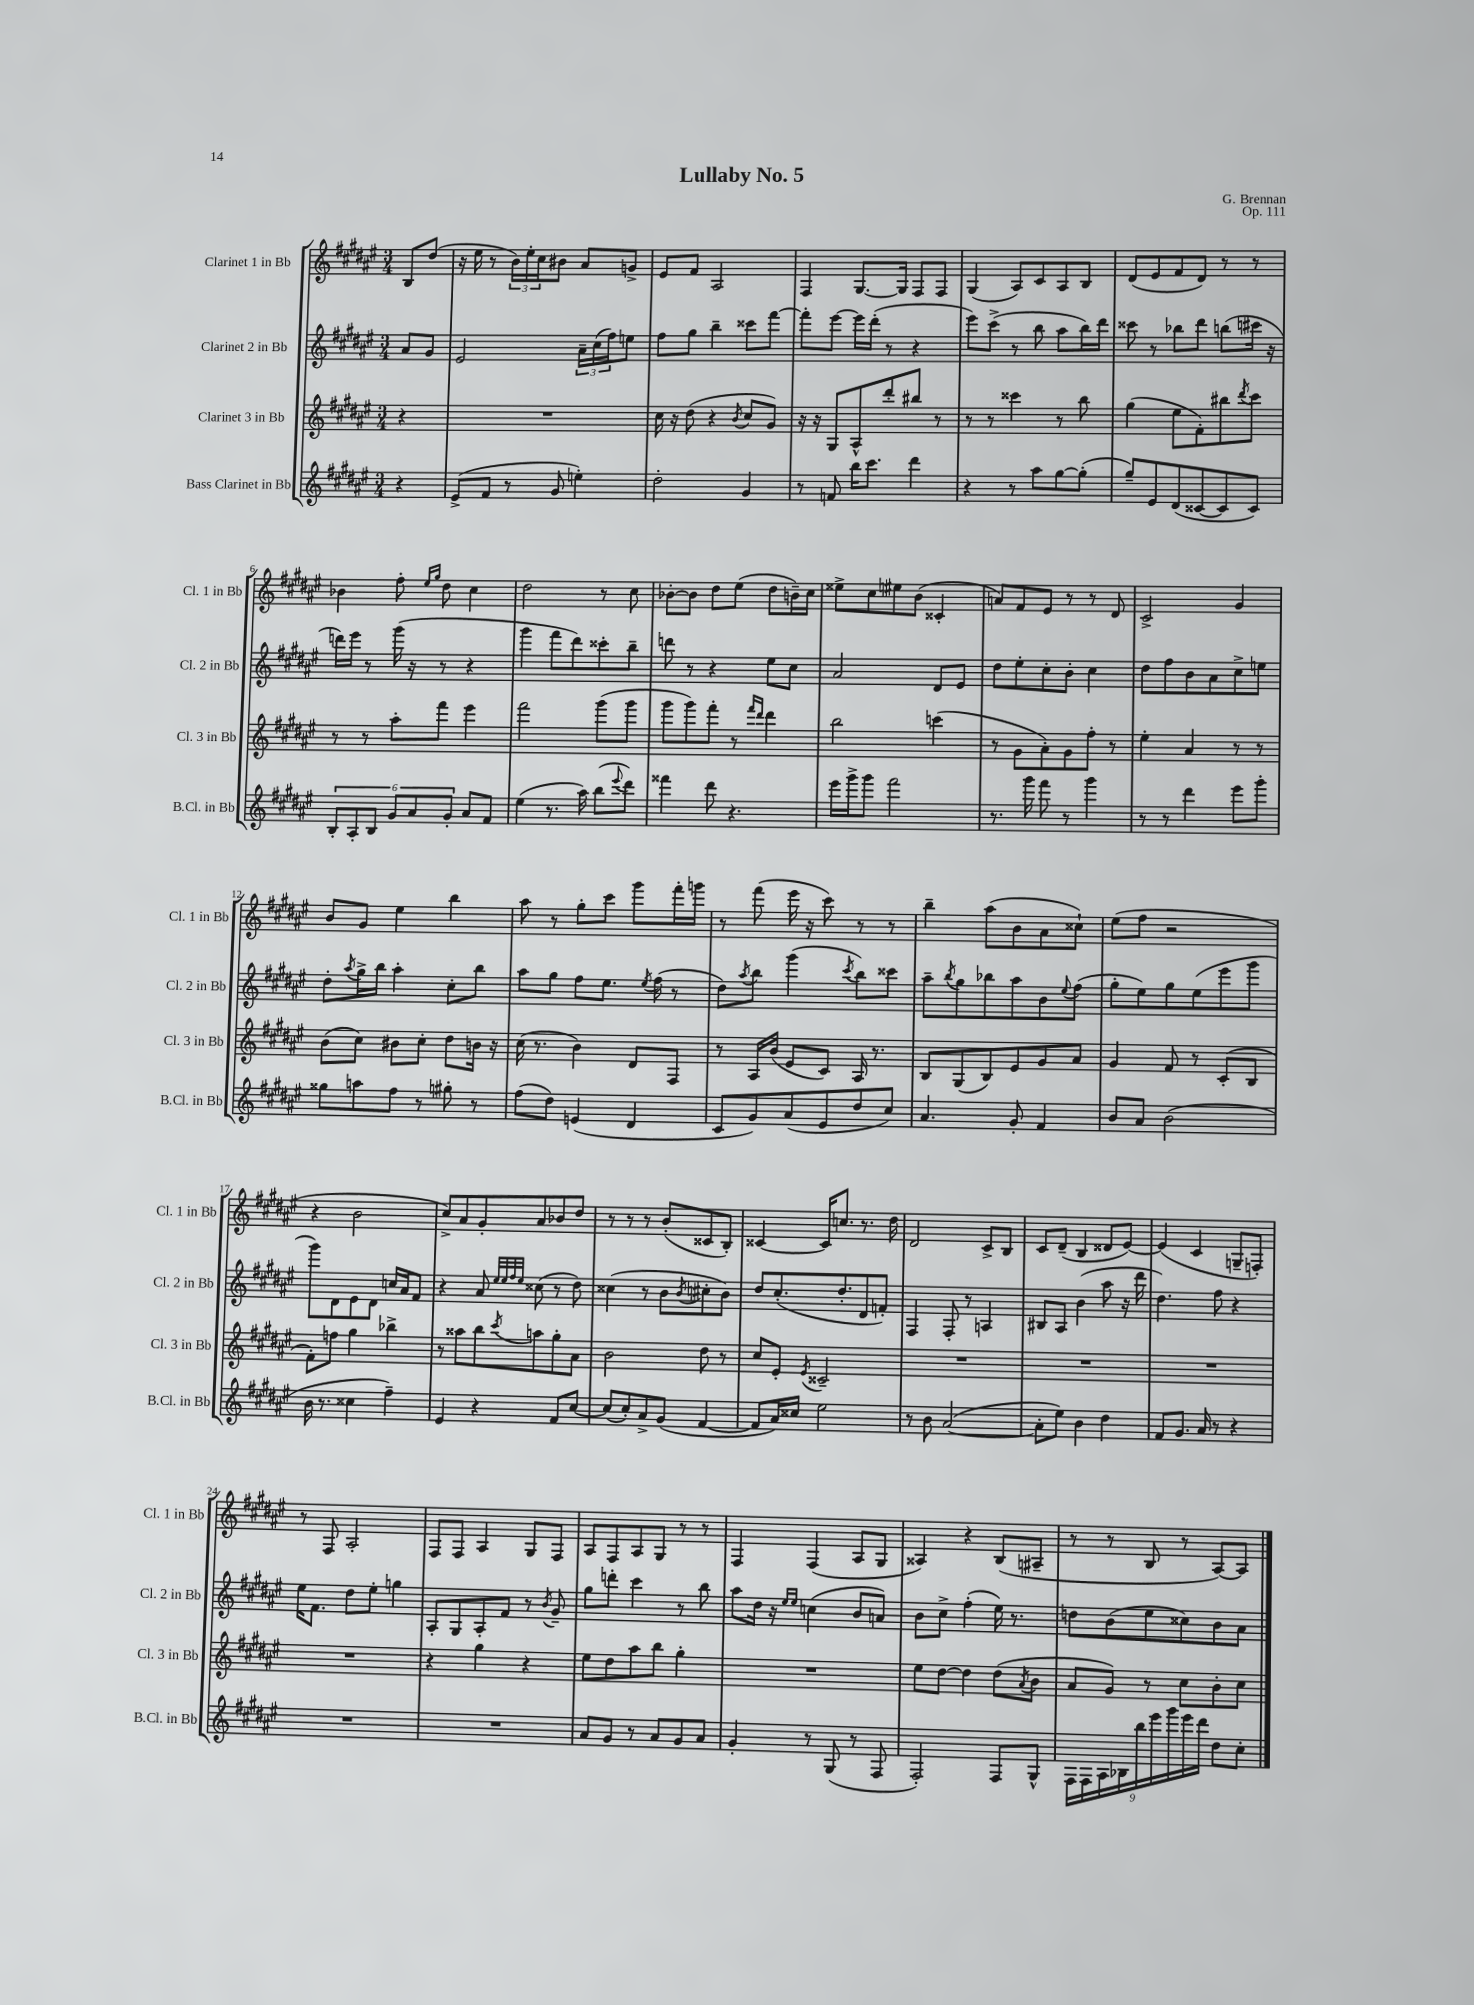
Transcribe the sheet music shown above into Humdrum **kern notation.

**kern	**kern	**kern	**kern
*staff4	*staff3	*staff2	*staff1
*clefG2	*clefG2	*clefG2	*clefG2
*k[f#c#g#d#a#e#]	*k[f#c#g#d#a#e#]	*k[f#c#g#d#a#e#]	*k[f#c#g#d#a#e#]
*M3/4	*M3/4	*M3/4	*M3/4
4r	4r	8a#/L	8B/L
.	.	8g#/J	(8dd#/J
=	=	=	=
(8e#^/L	2.r	2e#/	16r
.	.	.	16ee#\
8f#/J	.	.	8r
8r	.	.	24b\LL)
.	.	.	24ee#'\
.	.	.	24cc#\J
8g#/	.	.	8b#\J
4ee'\)	.	24a#~\LL	8a#/L
.	.	(24cc#\	.
.	.	24ff#\J)	.
.	.	8ee\J	8g^/J
=	=	=	=
2dd#'\	16cc#\	8ff#\L	8e#/L
.	16r	.	.
.	(8dd#\	8gg#\J	8f#/J
.	4r	4bb~\	2A#/
.	8qb/	.	.
4g#/	8cc#/L	8ccc##\L	.
.	8g#/J)	[8fff#\J	.
=	=	=	=
8r	16r	8fff#'\]L	4F#/
.	16r	.	.
8f/	8G#/L	[8eee#\J	.
16bb\LK	8A#^^/	16eee#\]LL	[8.G#/L
8.ccc#\J	.	(16ddd#'\JJ	.
.	8ddd#'/	8r	.
.	.	.	16G#/]Jk
4ddd#\	8bb#/J	4r	8F#/L
.	8r	.	8F#/J
=	=	=	=
4r	8r	8eee#\L)	(4G#/
.	8r	(8ccc#^\J	.
8r	4ccc##\	8r	8A#/L)
8aa#\L	.	8bb\	8c#/
[8gg#\	8r	8aa#\L	8A#/
(8gg#'\]J	8bb\	16bb\L)	8B/J
.	.	16ddd#\JJ	.
=	=	=	=
8gg#~/L)	(4gg#\	8ccc##\	(8d#/L
8e#/	.	8r	8e#/
(8d#/	8ee#\L	8bb-\L	8f#/
[8c##/	8f#'\)	8ddd#\J	8d#/J)
8c##/]	8bb#\	(8bb\L	8r
.	8qddd#/	.	.
8c##/J)	8ccc#\J	16ccc#\Jk	8r
.	.	16r	.
=	=	=	=
12B'/L	8r	16ddd\LL)	4b-\
.	.	16eee#\JJ	.
12A#'/	.	.	.
.	8r	8r	.
12B/J	.	.	.
12g#/L	8aa#'\L	(16ggg#\	8ff#'\
.	.	16r	.
12a#/	.	.	.
.	.	.	16qqee#/LL
.	.	.	16qqgg#/JJ
.	8fff#\J	8r	8dd#\
12g#'/J	.	.	.
8a#/L	4eee#\	4r	4cc#\
8f#/J	.	.	.
=	=	=	=
(4ee#\	2fff#\	4ggg#\	2dd#\
8.r	.	8fff#\L	.
.	.	8ddd#\)	.
16aa#\)	.	.	.
(8bb\L	(8ggg#\L	8ccc##'\	8r
8qqeee#/	.	.	.
8ddd#\J)	8ggg#\J	8bb~\J	8cc#\
=	=	=	=
4fff##\	8ggg#\L	8ddd\	[8b-'\L
.	8ggg#\)	8r	8b-\]J
8ddd#\	8fff#'\J	4r	8dd#\L
4.r	8r	.	(8ee#\J
.	16qqfff#/LL	.	.
.	16qqddd#/JJ	.	.
.	4ddd#\	8ee#\L	8dd#\L
.	.	8cc#\J	16b~\L)
.	.	.	16cc#\JJ
=	=	=	=
16eee#\LL	2bb\	2a#/	8ee##^\L
16ggg#^\J	.	.	.
8ggg#\J	.	.	8cc#\
2fff#\	.	.	8ee#\
.	.	.	(8b\J
.	(4ccc\	8d#/L	4c##'/
.	.	8e#/J	.
=	=	=	=
8.r	8r	8dd#\L	8a/L)
.	8g#\L	8ee#'\	8f#/
16ggg#\	.	.	.
8fff#\	8a#'\)	8cc#'\	8e#/J
8r	8g#\	8b'\J	8r
4ggg#\	8ff#'\J	4cc#\	8r
.	8r	.	8d#/
=	=	=	=
8r	4ee#'\	8dd#\L	2c#^/
8r	.	8ff#\	.
4ddd#\	4a#/	8b\	.
.	.	8a#\	.
8eee#\L	8r	8cc#^\	4g#/
8ggg#'\J	8r	8ee\J	.
=	=	=	=
8gg##\L	(8b\L	8dd#'\L	8b/L
.	.	8qaa#/	.
8aa\	8cc#\J)	16gg#^\L	8g#/J
.	.	16bb\JJ	.
8ff#\J	8b#\L	4aa#'\	4ee#\
8r	8cc#'\J	.	.
8gg#'\	8dd#\L	8cc#'\L	4bb\
8r	16b\Jk	8bb\J	.
.	16r	.	.
=	=	=	=
(8ff#\L	(16cc#\	8aa#\L	8aa#\
.	8.r	.	.
8dd#\J)	.	8gg#\J	8r
(4e/	4b\)	8ff#\L	8gg#'\L
.	.	8.ee#\J	8ccc#\J
4d#/	8d#/L	.	8ggg#\L
.	.	8qee#/	.
.	.	(16ff#\	.
.	8F#/J	8r	16fff#'\L
.	.	.	16ggg\JJ
=	=	=	=
8c#/L	8r	8dd#\L)	8r
.	.	8qaa#/	.
8g#/)	16A#/LL	8bb\J	(8fff#\
.	(16b/JJ	.	.
(8a#/	8e#/L	(4ggg#\	16eee#\
.	.	.	16r
8e#/	8c#/J)	.	8ccc#\)
.	.	8qccc#/	.
8dd#/	16A#/	8bb\L)	8r
.	8.r	.	.
8cc#/J)	.	8ccc##\J	8r
=	=	=	=
4.a#/	8B/L	8aa#~\L	4bb~\
.	.	8qbb/	.
.	(8G#/	8gg#\	.
.	8B/)	8bb-\	(8aa#\L
8g#'/	8e#/	8aa#\	8b\
4f#/	8g#/	8b\	8a#\
.	.	8qqee#/	.
.	8a#/J	(8ff#\J	8cc##`\J)
=	=	=	=
8b/L	4g#/	8gg#'\L	(8ee#\L
8a#/J	.	8ee#\)	8ff#\J
(2b\	8f#/	8gg#\	2r
.	8r	(8ee#\	.
.	(8c#'/L	8eee#\	.
.	8B/J	8ggg#\J	.
=	=	=	=
16b\	8f#'\L)	8ggg#\L)	4r
8.r	.	.	.
.	8ff\J	8d#\	.
4cc##\	4gg#\	8e#\	2b\
.	.	8d#\J	.
4ff#~\)	4bb-^\	16cc/LL	.
.	.	16a#/J	.
.	.	8f#/J	.
=	=	=	=
4e#/	8r	4r	8cc#^/L)
.	8aa##\L	.	8a#/
4r	8bb\	8a#/	8g#'/
.	.	32qqee#/LLL	.
.	.	32qqee#/	.
.	.	32qqff#/	.
.	8qccc#/	32qqee#/JJJ	.
.	8aa\	(8cc##\	8a#/
8f#/L	8gg#'\	8r	8b-/
[8cc#/J	8a#\J	8dd#\)	8dd#/J
=	=	=	=
(8cc#/]L	2b\	(4cc##\	8r
8cc#'/)	.	.	8r
8a#^/	.	8r	8r
(8g#/J	.	8b\L	(8b'/L
.	.	8qb/	.
[4f#/	8dd#\	8cc#'\	8c##/
.	8r	8b\J)	8B'/J)
=	=	=	=
8f#/]L	8cc#/L	8dd#/L	[4c##/
16a#/L)	8e#'/J	(8.cc#'/	.
16cc##/JJ	.	.	.
.	8qe#/	.	.
2ee#\	2c##~/	.	16c##/]LK
.	.	8.dd#'/	8.cc/J
.	.	8d#/	8.r
.	.	8f'/J)	.
.	.	.	16dd#\
=	=	=	=
8r	2.r	4F#/	2d#/
8b\	.	.	.
([2a#/	.	8F#'/	.
.	.	8r	.
.	.	4A/	8c#^/L
.	.	.	8B/J
=	=	=	=
8a#'\]L	2.r	8B#/L	8c#/L
8ee#\J)	.	8A#/J	(8d#~/J
4b\	.	(4b\	4B/
4dd#\	.	8aa#\	8d##/L
.	.	16r	[8e#/J)
.	.	16ddd#\	.
=	=	=	=
8f#/L	2.r	4.dd#\)	(4e#/]
8.g#/J	.	.	.
.	.	.	4c#/
16a#/	.	.	.
8r	.	8ff#\	.
4r	.	4r	8G~/L
.	.	.	8F'/J)
=	=	=	=
2.r	2.r	16ee#\LK	8r
.	.	8.f#\J	.
.	.	.	8F#/
.	.	8dd#\L	2A#'/
.	.	8ee#'\J	.
.	.	4gg\	.
=	=	=	=
2.r	4r	8A#'/L	8F#/L
.	.	8G#/	8F#/J
.	4gg#\	8A#'/	4A#/
.	.	8f#/J	.
.	4r	8r	8G#/L
.	.	8qb/	.
.	.	8g#~/	8F#/J
=	=	=	=
8a#/L	8ee#\L	8gg#\L	8A#/L
8g#/J	8dd#\	8ddd'\J	8F#/
8r	8aa#\	4ccc#\	8A#/
8a#/L	8bb\J	.	8G#/J
8g#/	4gg#'\	8r	8r
8a#/J	.	8bb\	8r
=	=	=	=
4g#'/	2.r	8aa#\L	4F#/
.	.	16dd#\Jk	.
.	.	16r	.
.	.	16qqee#/LL	.
.	.	16qqee#/JJ	.
8r	.	(4cc\	(4F#/
(8G#/	.	.	.
8r	.	8b/L	8A#/L
8F#/	.	8a/J)	8G#/J
=	=	=	=
2F#'/)	8ee#\L	8b\L	4A##/)
.	[8dd#\J	8cc#^\J	.
.	4dd#\]	(4ff#'\	4r
8F#/L	(8dd#\L	16ee#\)	(8B/L
.	.	8.r	.
.	8qa#/	.	.
8G#^^/J	8b\J	.	8A#~/J
=	=	=	=
18F#\LL	8a#/L	8dd\L	8r
18F#\	.	.	.
18A#\	.	.	.
.	8g#/J)	(8b\	8r
18B-\	.	.	.
18bb\	.	.	.
.	8r	8ee#\	8B/
18eee#\	.	.	.
18ggg#\	.	.	.
.	8cc#\L	8cc##\)	8r
18eee#\	.	.	.
18ddd#\JJ	.	.	.
8dd#\L	8b'\	8b\	[8A#/L)
8cc#'\J	8cc#\J	8a#\J	8A#/]J
==	==	==	==
*-	*-	*-	*-
